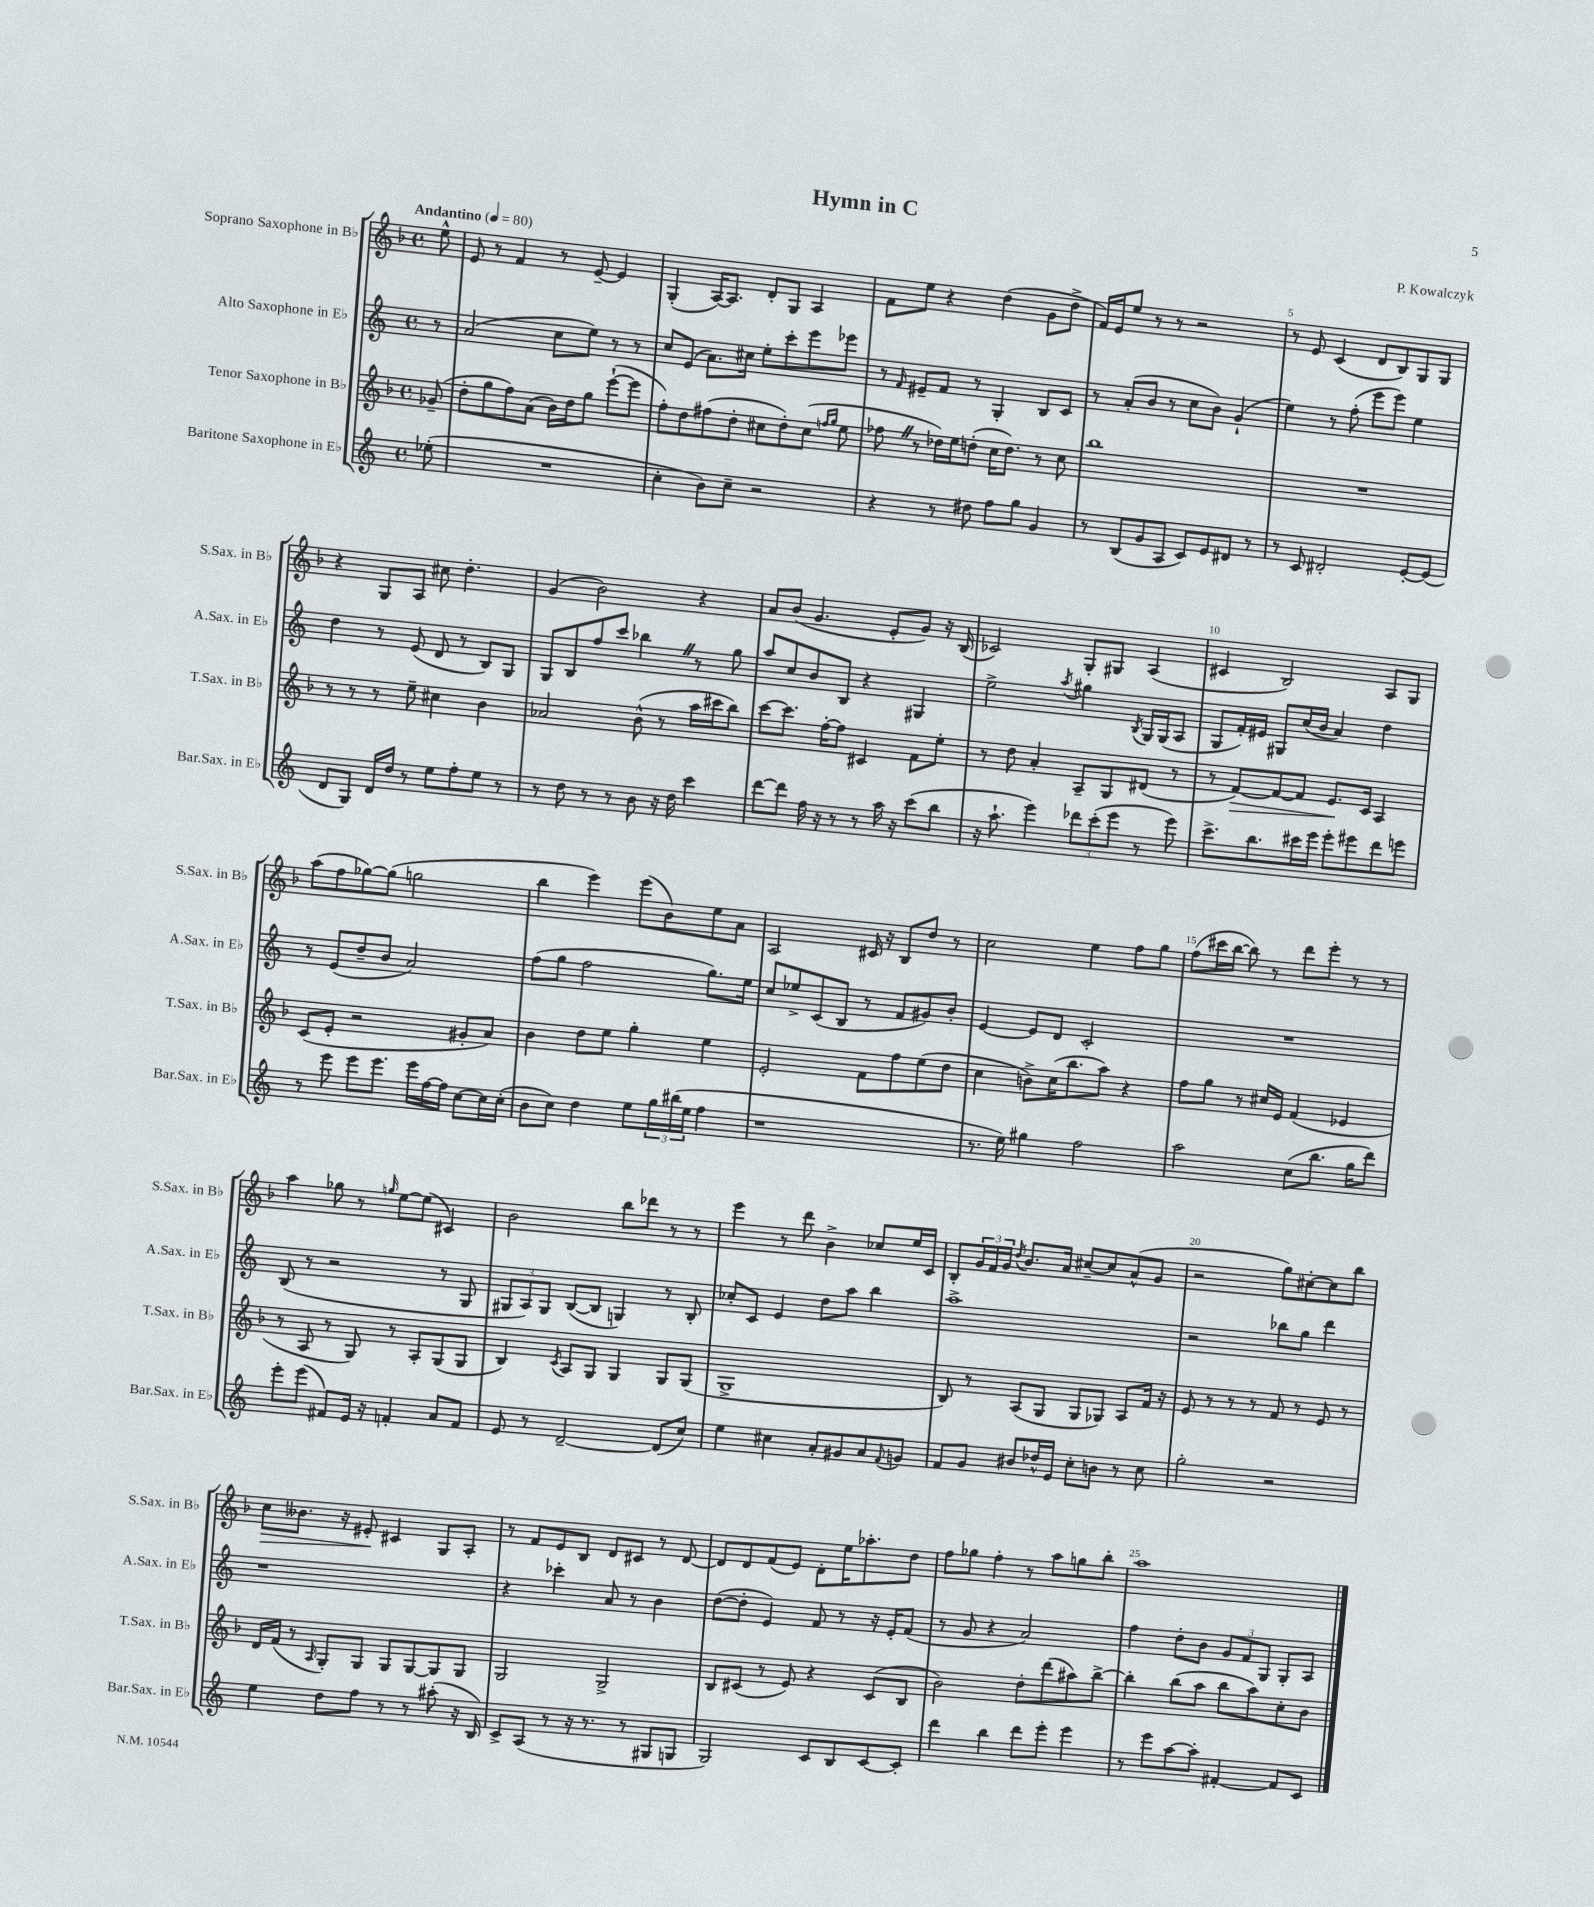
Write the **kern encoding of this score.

**kern	**kern	**kern	**kern
*staff4	*staff3	*staff2	*staff1
*clefG2	*clefG2	*clefG2	*clefG2
*k[]	*k[b-]	*k[]	*k[b-]
*M4/4	*M4/4	*M4/4	*M4/4
*met(c)	*met(c)	*met(c)	*met(c)
*MM80	*MM80	*MM80	*MM80
(8ee-'	(8g-~	8r	8ee^^
=	=	=	=
1r	8dd'	(2a	8e
.	8gg	.	8r
.	8ff)	.	4f
.	(8a	.	.
.	16b-)	8cc	8r
.	16dd	.	.
.	8gg	8ee)	[8e~
.	([8eee`	8r	4e]
.	8eee]	8r	.
=	=	=	=
4cc'	8ff')	8cc	(4G'
.	8dd	(8e	.
8b)	(8ff#	8.a)	[16A)
.	.	.	8.A]
8cc~	8dd'	.	.
.	.	16cc#	.
2r	8cc#	8ee'	8d'
.	8dd')	8ccc'	8G
.	(8cc#	8eee	4A
.	16qqff	.	.
.	16qqgg	.	.
.	8ee	8eee-	.
=	=	=	=
4r	8ff-	8r	8f
.	.	16qqf	.
.	8r	8e#~	8ee
8r	16dd-)	8f	4r
.	16ee	.	.
8dd#	(8dd'	8r	.
8ff	16cc	4G'	(4dd
.	8.dd)	.	.
8gg	.	.	.
4g	8r	8B	8g
.	8cc	8c	8dd^
=	=	=	=
8r	1bb-	8r	16f)
.	.	.	16e
(8B	.	(8a'	8ee
8g	.	8b	8r
8A	.	8r	8r
8c)	.	8cc	2r
8e	.	8b)	.
8d#	.	(4g`	.
8r	.	.	.
=	=	=	=
8r	1r	4ee)	8r
8c	.	.	8e
2d#'	.	8r	(4c
.	.	(8ff'	.
.	.	8eee	8d
.	.	8eee)	8B-)
[8e'	.	4ee	8G
(8e]	.	.	8G
=	=	=	=
8d	8r	4dd	4r
8G)	8r	.	.
16d	8r	8r	8G
16dd	.	.	.
8r	8ee~	(8e	8A
8ee	4cc#	8d	8cc#
8ff'	.	8r	4.dd'
8ee	4b-	8B)	.
8r	.	8G	.
=	=	=	=
8r	2a-	8G	(4g
8dd	.	8B	.
8r	.	8ff	2b-)
8r	.	8ccc	.
8b	(8b-^^	4bb-	.
16r	8r	.	.
16dd	.	.	.
4ccc	16aa	8r	4r
.	16ccc#	.	.
.	8bb-)	8gg	.
=	=	=	=
[8ddd	[8ccc	8aa	8a
8ddd]	8.ccc]	8cc	(8b-
16ff	.	8b	4.g
16r	[16ff'	.	.
8r	8ff]	8B	.
8r	4c#	4r	.
16aa	.	.	8e'
16r	.	.	.
(8ccc	8f	4G#	8g)
8bb	8ee'	.	16r
.	.	.	(16B-
=	=	=	=
16r	8r	2ee^	2c-)
8.aa`	.	.	.
.	8dd	.	.
4eee)	4a'	.	.
.	.	8qaa	.
12ddd-	8A~	4gg#	8G'
(12ccc'	.	.	.
.	8G	.	8G#
12eee	.	.	.
.	.	8qB	.
8r	(8d#	16G	(4A
.	.	(16G	.
8eee)	8r	8A	.
=	=	=	=
8.ccc^	8r	8G	4c#
.	[8f)	16f')	.
8.bb	.	16e#	.
.	8f_	8G#	2B-)
16ccc#	8f]	(16cc	.
16eee	.	16b	.
8eee'	8.e	4a)	.
8eee#	.	.	.
.	16c	.	.
8ddd	4A	4dd	8A
8eee	.	.	8G
=	=	=	=
8r	(8c	8r	(8aa
8eee	8e'	(8e	8ff
8eee	2r	8dd~	[8gg-)
8.eee	.	8b	(8gg-]
.	.	2a)	2gg
16eee	.	.	.
[16ff	.	.	.
16ff]	.	.	.
[8cc	8g#'	.	.
16cc]	8a)	.	.
(16cc'	.	.	.
=	=	=	=
8b	4b-	(8ff	4bb-
8cc)	.	8gg	.
4dd	8dd	2ff	4eee)
.	8ee	.	.
8ee	4gg'	.	(8eee
24gg	.	.	8b-)
(24bb#	.	.	.
24ee	.	.	.
4ff	4ee	8.gg)	8ee
.	.	.	8a
.	.	16ee	.
=	=	=	=
1r	2e'	8cc	2A
.	.	8ee-^	.
.	.	(8c	.
.	.	8B	.
.	8f	8r	16c#
.	.	.	16r
.	8ff	8f	8B-
.	(8ee	8g#)	8dd
.	8dd	8b'	8r
=	=	=	=
8.r	4cc	[4e	2cc
16ee)	.	.	.
4gg#	8b^)	8e]	.
.	(16cc	8d	.
.	8.bb-	.	.
2ff	.	2c'	4ee
.	8aa)	.	.
.	4r	.	8ff
.	.	.	8gg
=	=	=	=
2aa	8ff	1r	(8ff
.	8gg	.	16ccc#
.	.	.	[16bb-
.	8r	.	8bb-])
.	16cc#	.	8r
.	16e	.	.
(8cc	(4f	.	8ddd
8.bb	.	.	8eee'
.	4e-	.	8r
16gg	.	.	.
8ddd)	.	.	8r
=	=	=	=
8eee'	8r	(8B	4aa
(8eee	8A	8r	.
8f#)	8r	2r	8gg-
16e	8G)	.	8r
16r	.	.	.
.	.	.	16qqgg
4f'	8r	.	[8ee
.	8A'	.	(8ee]
8a	(8G	8r	4c#)
8f	8G	8G	.
=	=	=	=
8e	4B-)	12G#	2b-
.	.	12A)	.
8r	.	.	.
.	.	12G#	.
.	8qc	.	.
[2d~	8A	([8B	.
.	8G	8B]	.
.	4G	4G)	8bb-
.	.	.	8ddd-
(8d]	8G	8r	8r
8cc)	(8G	8B'	8r
=	=	=	=
4ee	1G^	8cc-'	4eee
.	.	8c	.
4cc#	.	4e	8r
.	.	.	8ddd
8a'	.	8dd	4b-^
8g#	.	8aa	.
8a	.	4bb	8cc-
8qqf	.	.	.
8g	.	.	16ee
.	.	.	16c
=	=	=	=
8f	8B-)	1aa^	8B-'
8g	8r	.	24g
.	.	.	24f
.	.	.	24g
.	.	.	8qdd
8b#	(8A	.	8.b-
16dd-^^	8G	.	.
16e	.	.	16a
8cc'	8G	.	[8cc#~
8b	8G-)	.	8cc#]
8r	8A	.	(8a^^
8cc	16f	.	8g
.	16r	.	.
=	=	=	=
2gg'	8e	2r	2r
.	8r	.	.
.	8r	.	.
.	8r	.	.
2r	8f	8bb-	8gg)
.	8r	8gg	[8cc#'
.	8e	4ddd	8cc#]
.	8r	.	8bb-
=	=	=	=
4ee	16d	1r	8cc
.	(16f	.	.
.	8r	.	8.b--
.	16qqA	.	.
8dd	8G')	.	.
.	.	.	16r
8ff	8G	.	8e#'
8r	8G	.	4c#
8r	[8G	.	.
(8aa#'	8G]	.	8G
16r	8G	.	8A'
16B)	.	.	.
=	=	=	=
8c^	2G	4r	8r
(8A	.	.	8f
8r	.	4ccc-'	8e
16r	.	.	8B-
8.r	.	.	.
.	2G^	8a	8d
8r	.	8r	8c#
8G#	.	4b	8r
8G	.	.	[8d
=	=	=	=
2G)	8B-	([8dd	8d]
.	(8c#	8dd']	8d
.	8r	4e)	(8f
.	8e)	.	8e)
8c	4r	8f	8d'
8B	.	8r	16ee
.	.	.	8.aa-'
[8c	(8c#	16r	.
.	.	16e'	.
8c']	8B-	(8f	8dd
=	=	=	=
4ddd	2b-)	8r	8ff
.	.	8g	8gg-
4bb	.	4r	4ff'
8ddd	8dd'	2a)	8r
8eee'	(8ddd	.	8aa
4eee	8aa#)	.	8gg
.	[8bb-^	.	8bb-'
=	=	=	=
8r	4bb-']	4ff	1aa
8eee	.	.	.
[8aa	(8bb-	8dd'	.
8aa']	8aa	8b	.
[4f#'	8bb-	12g	.
.	.	12f	.
.	8aa)	.	.
.	.	12G	.
8f#]	8cc'	8G'	.
8c	8b-	8A	.
==	==	==	==
*-	*-	*-	*-
